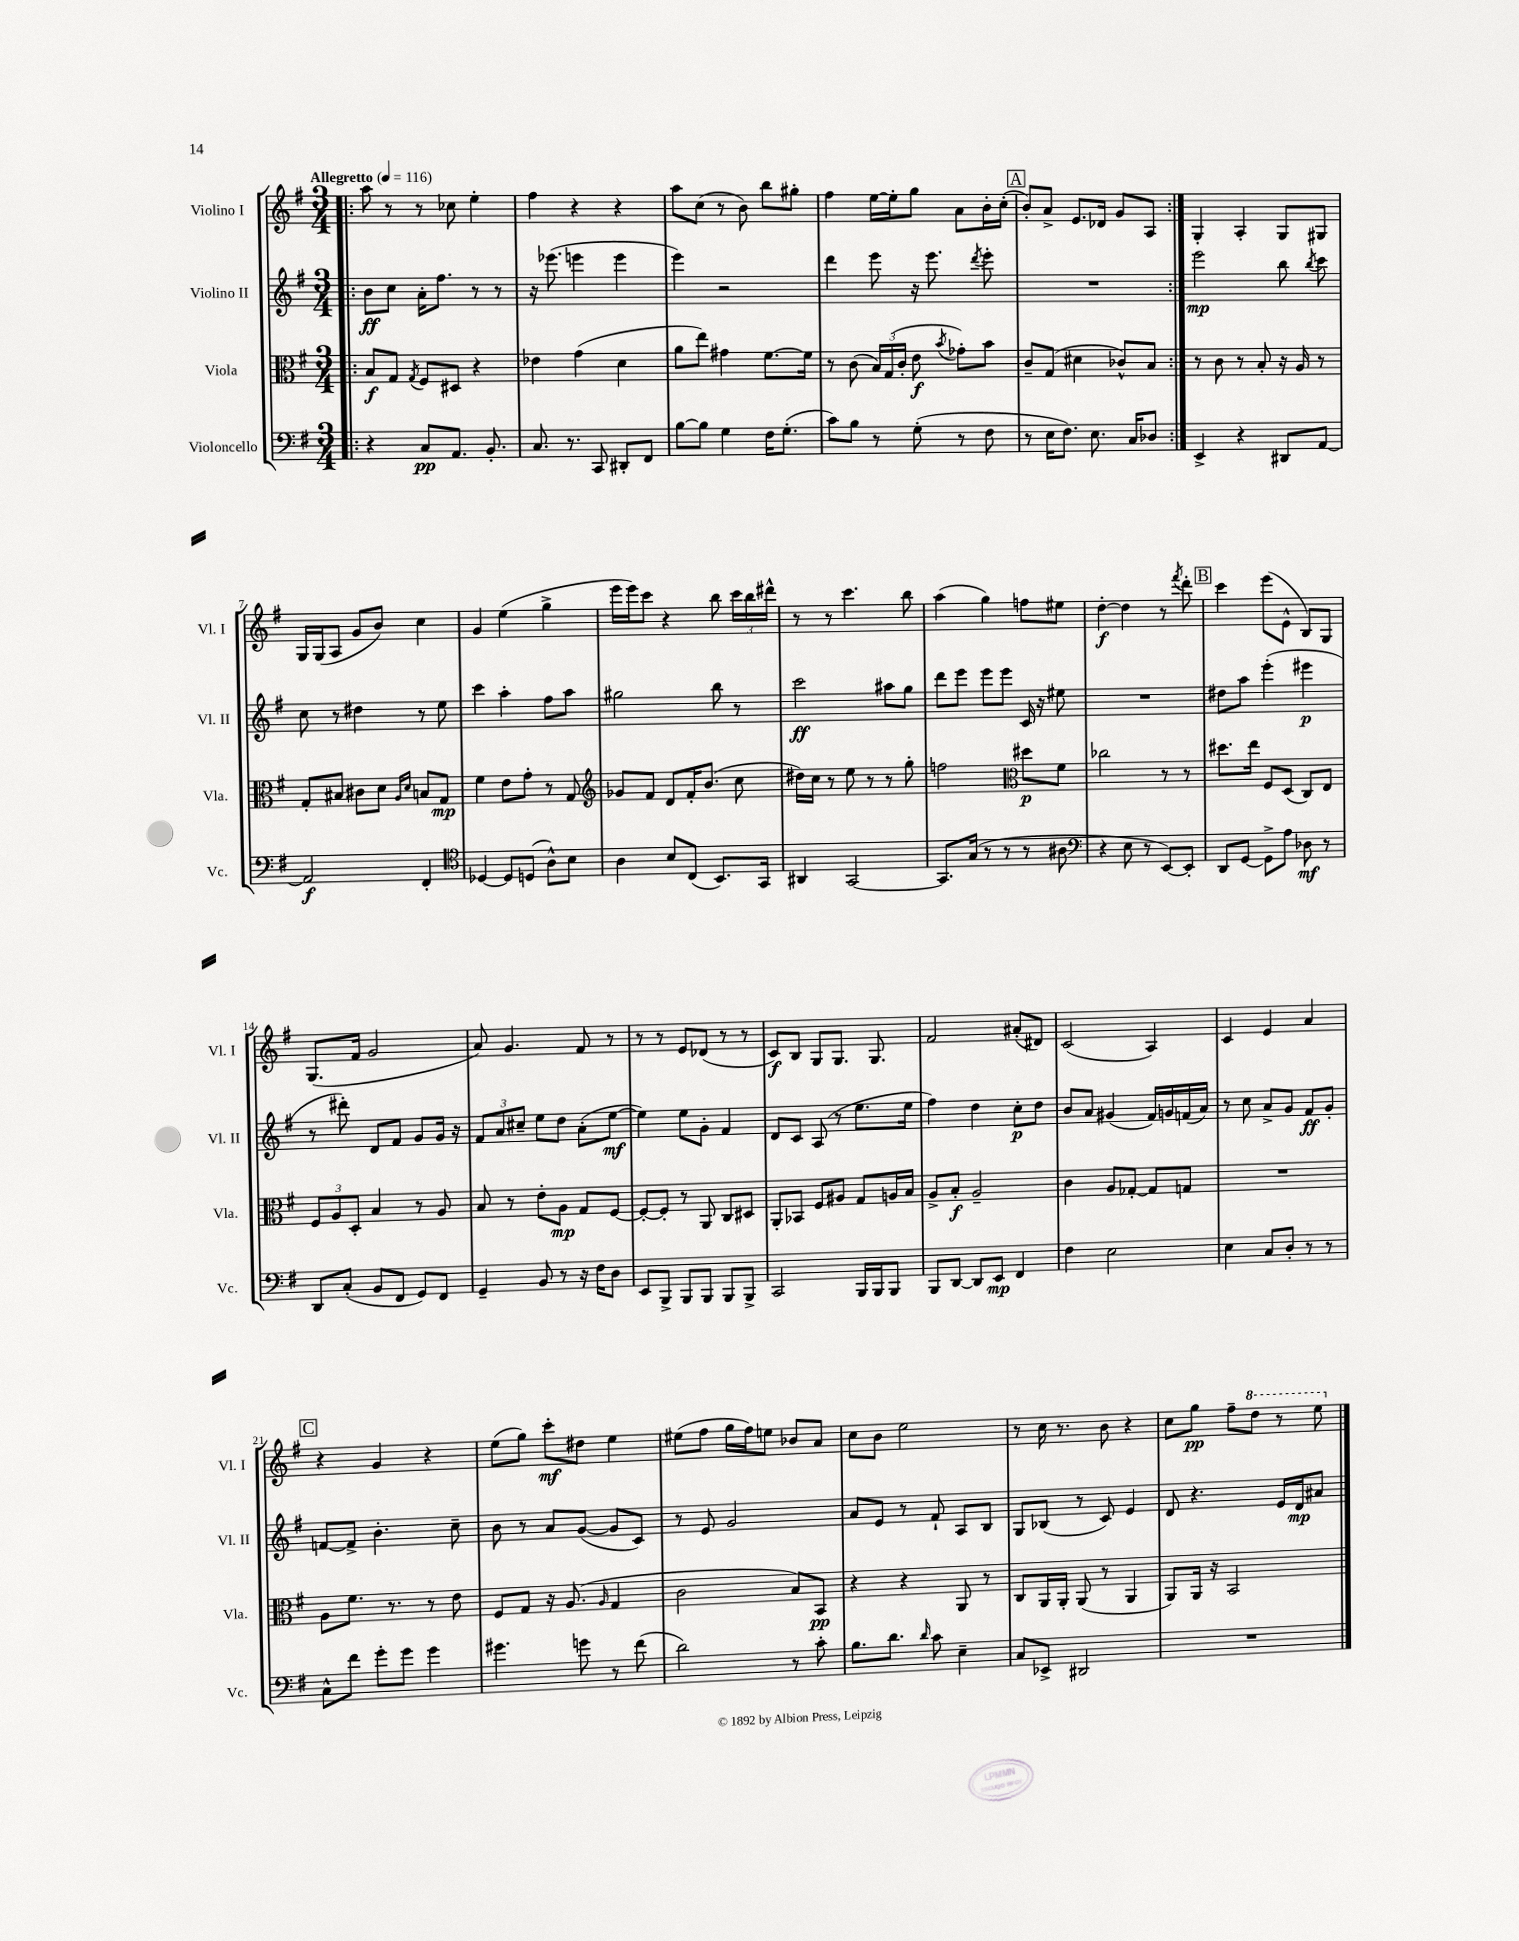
<<
\new StaffGroup <<
\new Staff = "s0" \with { instrumentName = "Violino I" shortInstrumentName = "Vl. I" } {
    \clef treble \key g \major \numericTimeSignature \time 3/4 \tempo "Allegretto" 4 = 116
    \autoBeamOff \repeat volta 2 { \bar ".|:" a''8 r8 r8 ces''8 e''4-. |
    fis''4 r4 r4 |
    a''8[ c''8]( r8 b'8) b''8[ gis''8]-. |
    fis''4 e''16[~ e''16-. g''8] a'8[ b'16-. c''16]-.( |
    \mark \markup { \box "A" } b'8[-.) a'8]-> e'8.[ des'16] g'8[ a8] | }
    g4-. a4-. g8[ gis8] |
    g16[ g16( a8] g'8[ b'8]) c''4 |
    g'4 e''4( g''4-> |
    e'''16[ e'''16) c'''8] r4 b''8 \tuplet 3/2 { c'''16[ b''16 dis'''16]-^ } |
    r8 r8 c'''4. b''8 |
    a''4( g''4) f''8[ eis''8] |
    d''4~-.\f d''4 r8 \acciaccatura { fis'''8 } d'''8-. |
    \mark \markup { \box "B" } c'''4 e'''8[( e'8]-^ b8[) g8] |
    g8.[( fis'16] g'2 |
    a'8) g'4. fis'8 r8 |
    r8 r8 e'8[ des'8]( r8 r8 |
    c'8[\f) b8] g8[ g8.] g8. |
    fis'2 ais'8[-.( dis'8]) |
    c'2( a4) |
    c'4 e'4 a'4 |
    \mark \markup { \box "C" } r4 g'4 r4 |
    e''8[( g''8]) c'''8[-.\mf dis''8] e''4 |
    eis''8[( fis''8] g''16[ fis''16) e''8] bes'8[ a'8] |
    c''8[ b'8] e''2 |
    r8 c''16 r8. b'8 r4 |
    c''8[ g''8]\pp fis''8[-- \ottava #1 d'''8] r8 e'''8 \ottava #0 \bar "|." |
}
\new Staff = "s1" \with { instrumentName = "Violino II" shortInstrumentName = "Vl. II" } {
    \clef treble \key g \major \numericTimeSignature \time 3/4
    \autoBeamOff \repeat volta 2 { \bar ".|:" b'8[\ff c''8] a'16[-. fis''8.] r8 r8 |
    r16 ees'''8.( e'''4 e'''4 |
    e'''4) r2 |
    d'''4 e'''8 r16 e'''8. \acciaccatura { d'''8 } e'''8-. |
    \mark \markup { \box "A" } R2. | }
    e'''2\mp b''8 \acciaccatura { b''8 } c'''8 |
    c''8 r8 dis''4 r8 e''8 |
    c'''4 a''4-. fis''8[ a''8] |
    gis''2 b''8 r8 |
    c'''2\ff ais''8[ g''8] |
    d'''8[ e'''8] e'''8[ e'''8] c'16 r16 eis''8 |
    R2. |
    \mark \markup { \box "B" } dis''8[ a''8] e'''4-.( eis'''4\p |
    r8 dis'''8-.) d'8[ fis'8] g'8[ g'16] r16 |
    \tuplet 3/2 { fis'8[ a'8 cis''8]-- } e''8[ d''8] a'8[-.( e''8]~\mf |
    e''4) e''8[ g'8]-. fis'4 |
    d'8[ c'8] a8( r8 e''8.[ e''16] |
    fis''4) d''4 c''8[-.\p d''8] |
    b'8[ a'8] gis'4( fis'16[) g'16 f'16( a'16]) |
    r8 c''8 a'8[-> g'8] fis'8[\ff g'8]-. |
    \mark \markup { \box "C" } f'8[~ f'8]-> b'4.-. c''8-- |
    b'8 r8 a'8[ g'8]~( g'8[ c'8]) |
    r8 e'8 g'2 |
    a'8[ e'8] r8 fis'8-! a8[ b8] |
    g8[ bes8]( r8 c'8) e'4 |
    d'8 r4. e'16[ d'16\mp ais'8] \bar "|." |
}
\new Staff = "s2" \with { instrumentName = "Viola" shortInstrumentName = "Vla." } {
    \clef alto \key g \major \numericTimeSignature \time 3/4
    \autoBeamOff \repeat volta 2 { \bar ".|:" b8[\f g8] \acciaccatura { g8 } fis8[ dis8] r4 |
    ees'4 g'4( d'4 |
    a'8[ e''8]) gis'4 fis'8.[~ fis'16] |
    r8 c'8( \tuplet 3/2 { b16[) g16( c'16]-. } e'8\f \acciaccatura { b'8 } ges'8[-.) b'8] |
    \mark \markup { \box "A" } c'8[-- g8]( dis'4 ces'8[-^) b8] | }
    r8 c'8 r8 b8-. r16 a16 r8 |
    g8[-. bis8] cis'8[ d'8] \grace { a16[ d'16] } b8[ g8]\mp |
    fis'4 e'8[ g'8]-. r8 g8 |
    \clef treble ges'8[ fis'8] d'8[ fis'16-. b'8.]( c''8 |
    dis''16[) c''16] r8 e''8 r8 r8 g''8-. |
    f''2 \clef alto dis''8[\p fis'8] |
    ces''2 r8 r8 |
    \mark \markup { \box "B" } dis''8.[ e''16] fis8[ d8]( c8[) e8] |
    \tuplet 3/2 { fis8[ a8 d8]-. } b4 r8 a8 |
    b8 r8 e'8[-. a8]\mp g8[ fis8]~ |
    fis8[~-. fis8]-. r8 a,8 c8[ dis8] |
    a,8[-. bes,8] fis8[ ais8] g8[ a16 b16] |
    a8[-> b8]-.\f a2-- |
    c'4 a8[ ges8]~-. ges8[ g8] |
    R2. |
    \mark \markup { \box "C" } a8[ fis'8.] r8. r8 e'8 |
    fis8[ g8] r16 a8.( \grace { a16 } g4 |
    c'2 b8[) b,8]\pp |
    r4 r4 a,8 r8 |
    c8[ a,16 a,16]-. a,8( r8 a,4 |
    a,8[) a,16] r16 b,2 \bar "|." |
}
\new Staff = "s3" \with { instrumentName = "Violoncello" shortInstrumentName = "Vc." } {
    \clef bass \key g \major \numericTimeSignature \time 3/4
    \autoBeamOff \repeat volta 2 { \bar ".|:" r4 c8[\pp a,8.] b,8.-. |
    c8. r8. c,8 dis,8[-. fis,8] |
    b8[~ b8] g4 fis16[ g8.]-.( |
    c'8[) b8] r8 g8-.( r8 fis8 |
    \mark \markup { \box "A" } r8 e16[ fis8.]) e8. c16[ des8] | }
    e,4-> r4 dis,8[ a,8]~ |
    a,2\f fis,4-. |
    \clef tenor des4~ des8[ d8]( a8[-^) b8] |
    a4 b8[ c8]( b,8.[) g,16] |
    ais,4 g,2~ |
    g,8.[ g16]( r8 r8 r8 ais8 |
    \clef bass r4 e8 r8 e,8[~) e,8]-. |
    \mark \markup { \box "B" } d,8[ g,8]~ g,8[-> a8] des8\mf r8 |
    d,8[ c8]-.( b,8[ fis,8] g,8[) fis,8] |
    g,4-- b,8 r8 r16 fis16[ d8] |
    e,8[ b,,8]-> b,,8[ b,,8] b,,8[ b,,8]-> |
    c,2 b,,16[ b,,16 b,,8] |
    b,,8[ d,8]~ d,8[ e,8]\mp fis,4 |
    fis4 e2 |
    e4 c8[ d8]-. r8 r8 |
    \mark \markup { \box "C" } c8[-^ fis'8] g'8[-. g'8] g'4 |
    gis'4. g'8 r8 fis'8( |
    d'2) r8 c'8-. |
    b8.[ d'8.] \grace { d'16 } c'8 e4-- |
    c8[ ees,8]-> dis,2 |
    R2. \bar "|." |
}
>>
>>
